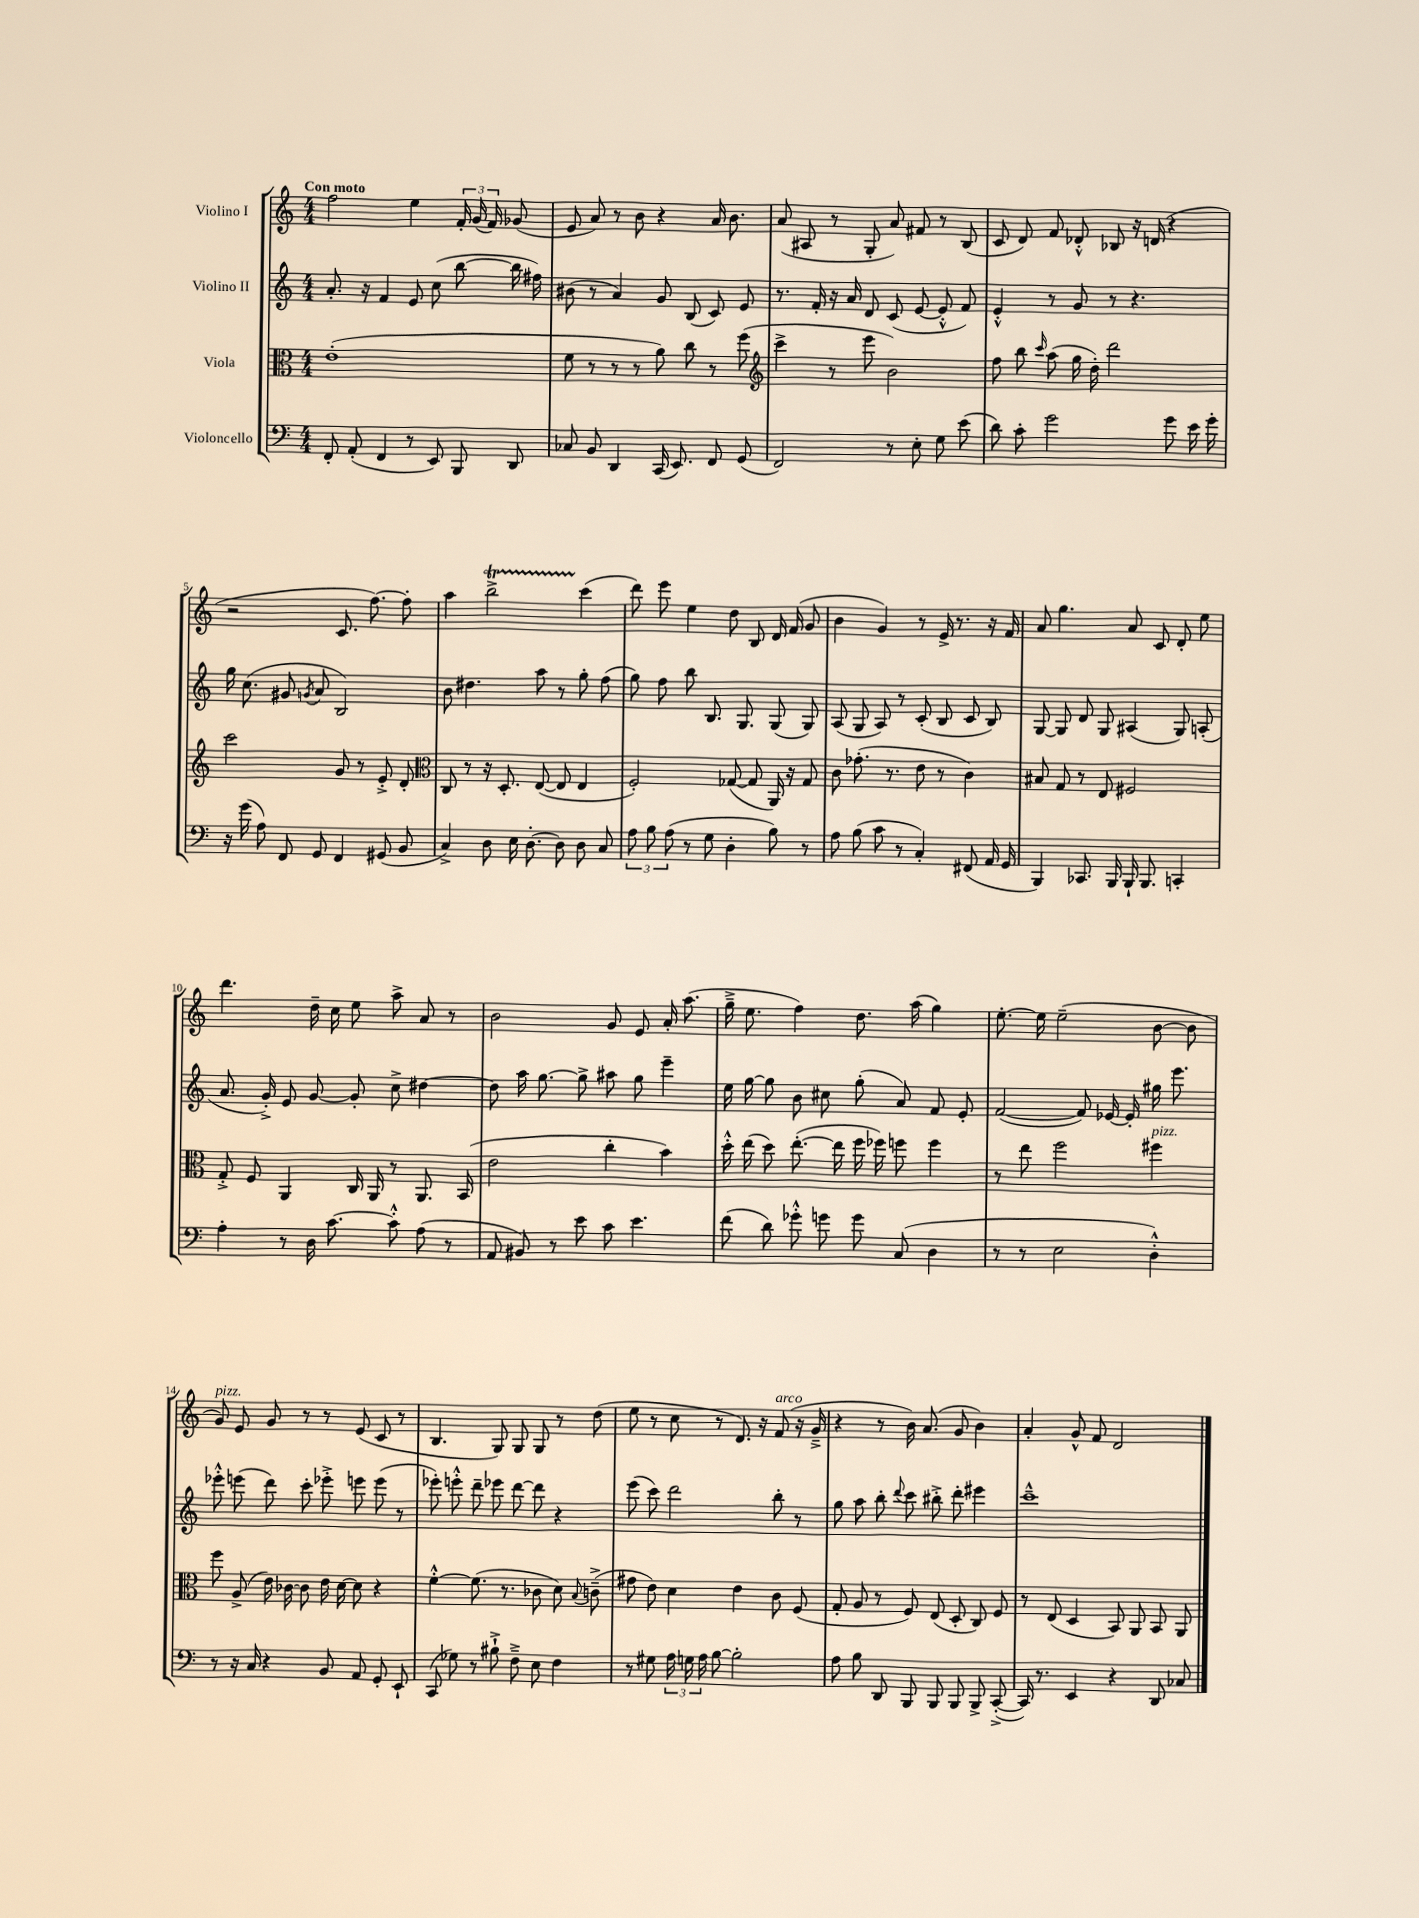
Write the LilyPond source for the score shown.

<<
\new StaffGroup <<
\new Staff = "s0" \with { instrumentName = "Violino I" } {
    \clef treble \key c \major \numericTimeSignature \time 4/4 \tempo "Con moto"
    \autoBeamOff f''2 e''4 \tuplet 3/2 { f'16-. g'16( f'16) } ges'8( |
    e'8 a'8) r8 b'8 r4 a'16 b'8. |
    a'8( ais8 r8 g8-. a'8) fis'8 r8 b8( |
    c'8 d'8) f'8 des'8-.-^ bes8 r16 d'16( r4 |
    r2 c'8. f''8.~) f''8-. |
    a''4 b''2->\startTrillSpan c'''4\stopTrillSpan( |
    d'''8) e'''8 e''4 d''8 b8 d'16 f'16( g'8 |
    b'4 g'4) r8 e'16-> r8. r16 f'16 |
    a'8 g''4. a'8 c'8 d'8-. e''8 |
    d'''4. d''16-- c''16 e''8 a''8-> a'8 r8 |
    b'2 g'8 e'8 a'16-. a''8.( |
    g''16---> e''8. f''4) d''8. a''16( g''4) |
    e''8.~-. e''16 e''2--( b'8~ b'8 |
    g'8^\markup { \italic "pizz." }) e'8 g'8 r8 r8 e'8( c'8 r8 |
    b4. g8) g8 g8 r8 d''8( |
    e''8 r8 c''8 r8 d'8.) r16 f'8^\markup { \italic "arco" }( r16 g'16---> |
    r4 r8 b'16) a'8.( g'8 b'4) |
    a'4-. g'8-^ f'8 d'2 \bar "|." |
}
\new Staff = "s1" \with { instrumentName = "Violino II" } {
    \clef treble \key c \major \numericTimeSignature \time 4/4
    \autoBeamOff a'8.-. r16 f'4 e'8 c''8( b''8~ b''16 fis''16) |
    bis'8( r8 a'4) g'8 b8( c'8) e'8 |
    r8. f'16-. r16 a'16 d'8 c'8( e'8~ e'8-.-^ f'8) |
    e'4-.-^ r8 g'8 r8 r4. |
    g''16 c''8.( gis'8 \acciaccatura { g'8 } a'8 b2) |
    b'8 dis''4. a''8 r8 g''8-. f''8( |
    g''8) f''8 b''8 b8. g8. g8( g8) |
    a8( g8 a8) r8 c'8-.( b8 c'8 b8) |
    g8~ g8 d'8 g8 ais4( g8) a8-.( |
    a'8. g'16-.->) e'8 g'8~ g'8-. c''8-> dis''4~ |
    dis''8 a''16 g''8.~ g''8-> ais''8 g''8 e'''4-- |
    e''16 g''16~ g''8 b'8 cis''8 g''8-.( a'8) f'8 e'8-. |
    f'2~( f'8) ees'16~ ees'16-. gis''16 e'''8. |
    ees'''8-.-^ e'''8( d'''8) c'''8-. ees'''8-.-> e'''8 e'''8( r8 |
    ees'''8-.) e'''8-.-^ d'''8-- ees'''8 d'''8~ d'''8 r4 |
    e'''8( c'''8) d'''2 b''8-. r8 |
    g''8 a''8 b''8-. \appoggiatura { d'''8 } c'''8 bis''8-.-> d'''8-. eis'''4 |
    c'''1---^ \bar "|." |
}
\new Staff = "s2" \with { instrumentName = "Viola" } {
    \clef alto \key c \major \numericTimeSignature \time 4/4
    \autoBeamOff e'1-.( |
    f'8 r8 r8 r8 a'8) c''8 r8 f''8( |
    \clef treble c'''4-> r8 e'''8 b'2) |
    f''8 b''8 \grace { c'''16 } a''8( g''16 d''16-.) d'''2 |
    c'''2 g'8 r8 e'8-.-> d'8-. |
    \clef alto c8 r8 r16 d8.-. e8~( e8 e4 |
    f2-.) ges8~( ges8 a,16) r16 ges8 |
    c'8 ges'8.-.( r8. e'8 r8 c'4) |
    bis8 g8 r8 e8 fis2 |
    g8-.-> f8 a,4 c16 a,16 r8 a,8. b,16( |
    e'2 c''4-. b'4) |
    d''16-.-^ e''16( d''8) e''8.~-.( e''16 f''16 fes''16) f''8 f''4 |
    r8 e''8 f''2 fis''4^\markup { \italic "pizz." } |
    f''8 a8->( e'16) ces'16~ ces'8 e'16 d'16~ d'8 r4 |
    f'4~-.-^ f'8.( r8. ces'8 d'8) \appoggiatura { b8 } c'8--->( |
    gis'8 e'8) d'4 e'4 c'8 f8( |
    g8-. a8 r8 f8) e8( d8-. c8) f8 |
    r8 e8( d4 b,8) a,8 b,8 a,8 \bar "|." |
}
\new Staff = "s3" \with { instrumentName = "Violoncello" } {
    \clef bass \key c \major \numericTimeSignature \time 4/4
    \autoBeamOff f,8-. a,8-.( f,4 r8 e,8) b,,8 d,8 |
    ces8 b,8 d,4 c,16( e,8.) f,8 g,8( |
    f,2) r8 e8-. g8 e'8( |
    d'8) c'8-. g'2 g'8 e'16 g'16-. |
    r16 g'16( a8) f,8 g,8 f,4 gis,8( b,8 |
    c4->) d8 e16 d8.~-. d8 d8 c8 |
    \tuplet 3/2 { a8 b8 a8( } r8 g8 d4-. b8) r8 |
    a8 b8( c'8 r8 c4-.) fis,8( a,16 g,16 |
    b,,4) ces,8. b,,16 b,,16-! b,,8. c,4-. |
    a4-. r8 d16 c'8.~ c'8-.-^ a8( r8 |
    a,8 bis,8) r8 e'8 c'8 e'4. |
    f'8( d'8) ges'8-.-^ g'8 g'8 c8( d4 |
    r8 r8 e2 d4-.-^) |
    r8 r16 c16 r4 b,8 a,8 g,8-. e,8-! |
    c,8( ges8) r8 bis8-!-> f8---> e8 f4 |
    r8 gis8 \tuplet 3/2 { a16 g16 a16 } b8~ b2-. |
    a8 b8 d,8 b,,8 b,,8 b,,8 b,,8-> c,8~-.->( |
    c,16) r8. e,4 r4 d,8 ces8 \bar "|." |
}
>>
>>
